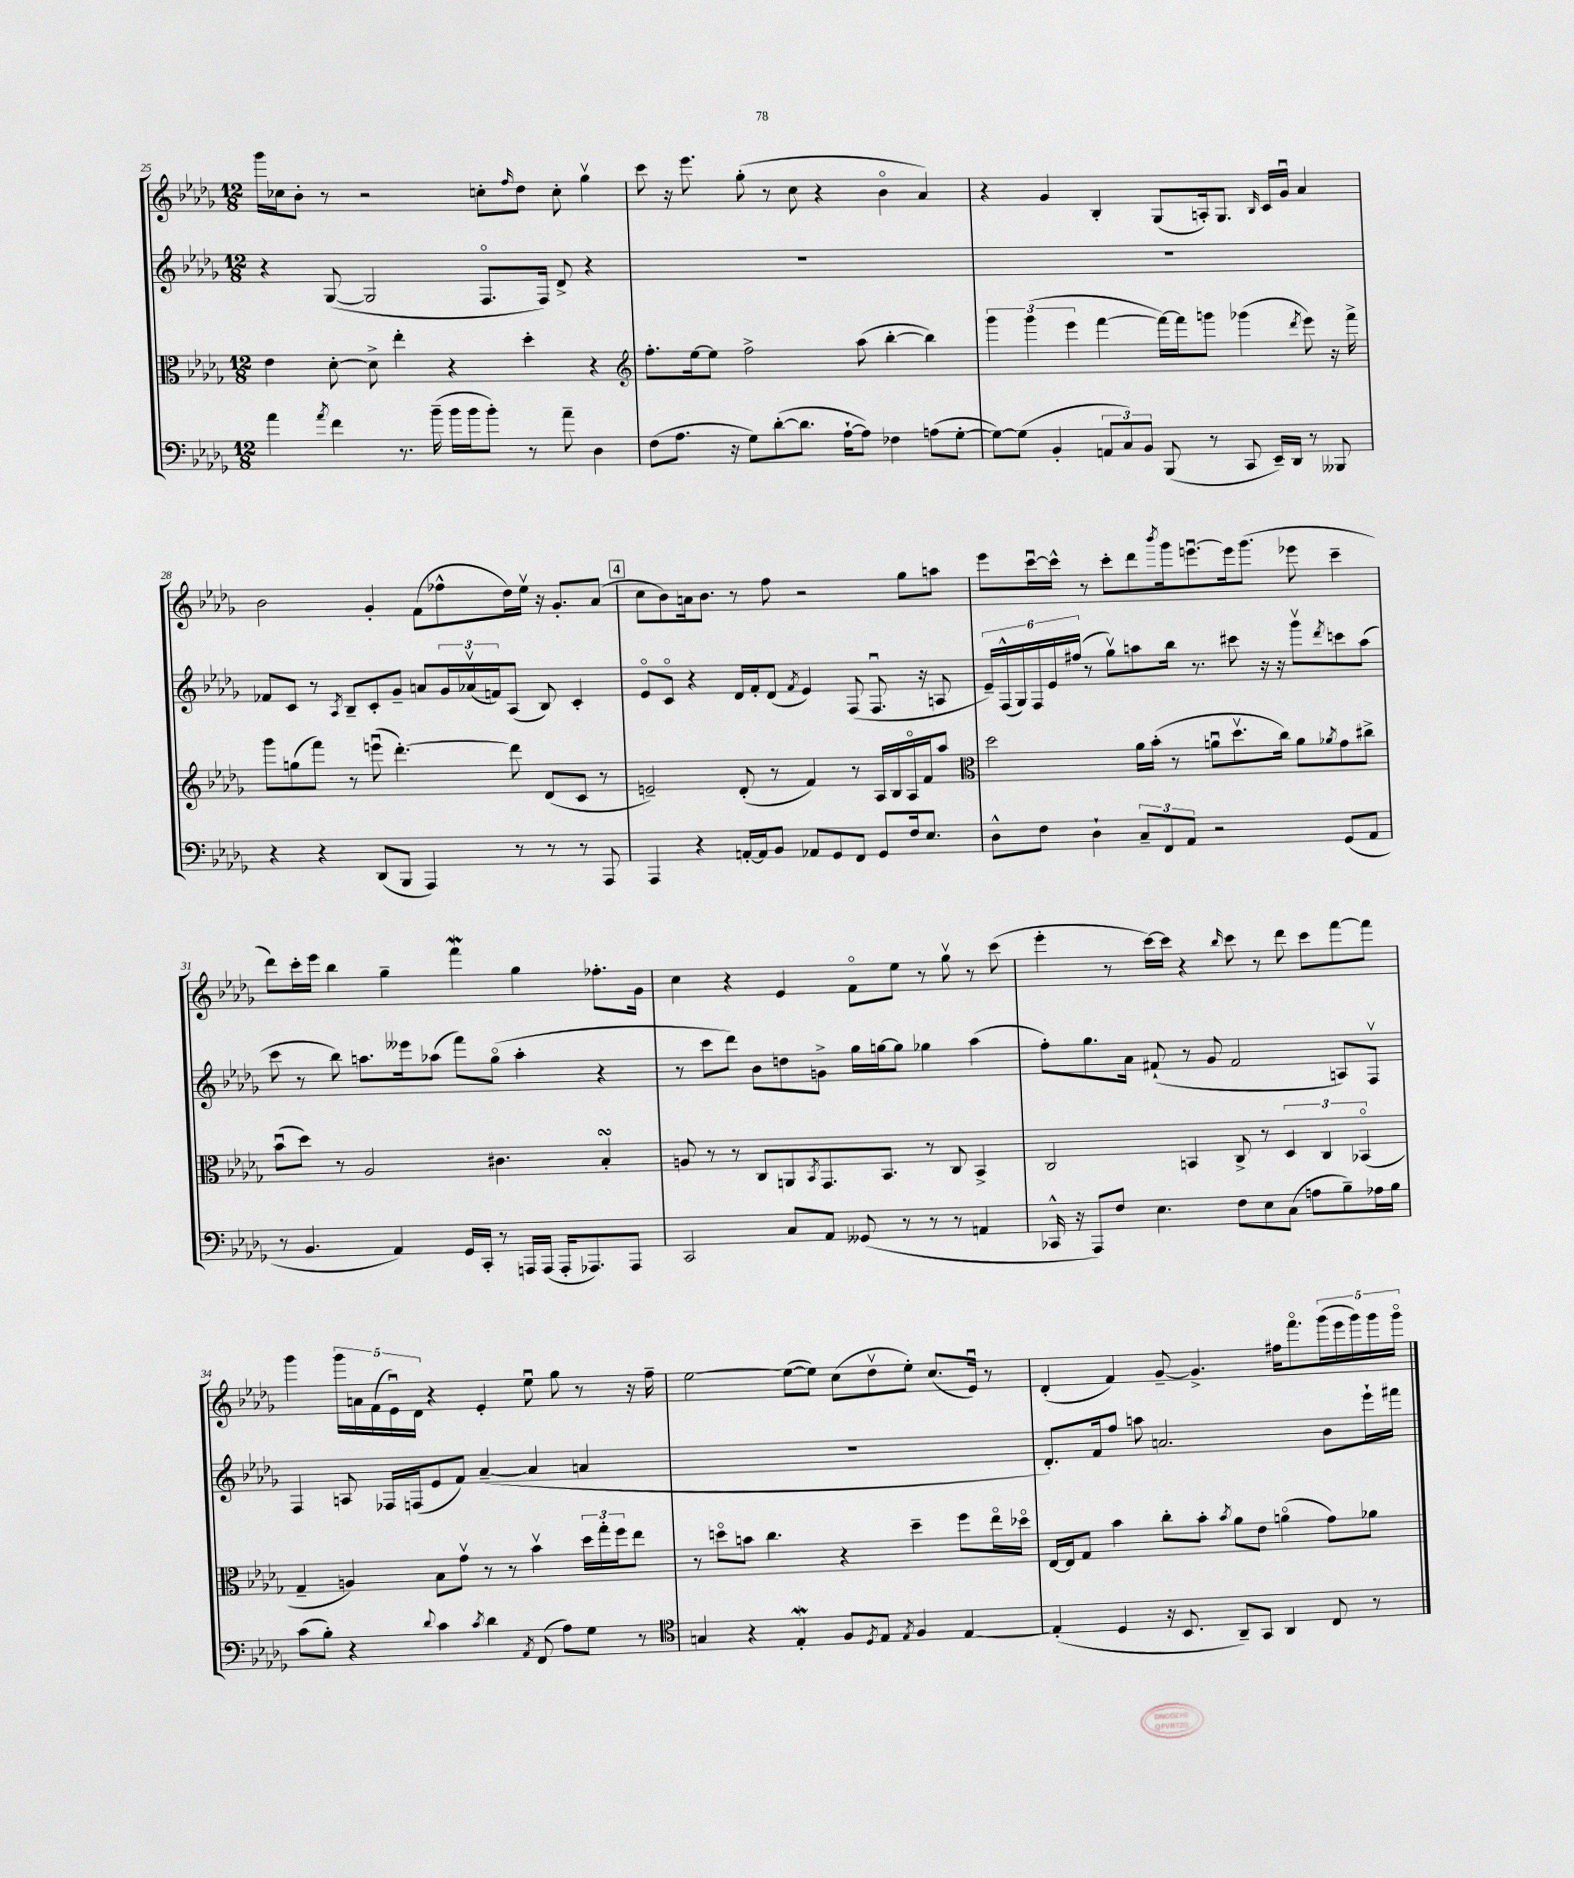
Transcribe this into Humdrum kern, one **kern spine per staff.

**kern	**kern	**kern	**kern
*part4	*part3	*part2	*part1
*staff4	*staff3	*staff2	*staff1
*clefF4	*clefC3	*clefG2	*clefG2
*k[b-e-a-d-g-]	*k[b-e-a-d-g-]	*k[b-e-a-d-g-]	*k[b-e-a-d-g-]
*M12/8	*M12/8	*M12/8	*M12/8
=25	=25	=25	=25
4a-\	4e-\	4r	16ggg-\LL
.	.	.	16cc-X\J
.	.	.	8b-'\J
8qa-/	.	.	.
4f\	[8d-'\	([8G-/	8r
.	8d-^\]	2G-/]	2r
8.r	4ee-'\	.	.
(16b-~\	.	.	.
16b-\LL	4r	.	.
16b-\J	.	.	.
8b-'\J)	.	8.F/L	8ccn'\L
.	.	.	16qqff/
8r	4dd-'\	.	8dd-\J
.	.	16F/Jk)	.
8a-~\	.	8d-^/	8cc'\
4D-\	4r	4r	4gg-v\
=26	=26	=26	=26
*	*clefG2	*	*
(8F\L	8.ff'\L	1.r	8ccc\
8.A-\J	.	.	16r
.	[16ee-\k	.	8.eee-\
.	8ee-\J]	.	.
16r	.	.	.
8G-\L)	2ff^\	.	(8gg-'\
([8d-'\	.	.	8r
8.d-\J]	.	.	8cc\
.	.	.	4r
[16A-`\KL	.	.	.
8A-\J])	(8aa-\	.	.
4F-X\	[4bb-'\	.	4b-\
(8An\L	4bb-\])	.	4a-/)
[8G-'\J	.	.	.
=27	=27	=27	=27
8G-\L_)	6ggg-\	1.r	4r
(8G-\J]	.	.	.
.	(6ggg-\	.	.
4BB-'/	.	.	4g-/
.	6eee-\	.	.
12AAn/L	[4fff\	.	4B-'/
12C/)	.	.	.
12BB-/J	.	.	.
(8BBB-/	16fff\LL_)	.	(8G-/L
.	16fff\J]	.	.
8r	8gggn\J	.	16An'/k)
.	.	.	8.G-/J
8CC/	(4ggg-X\	.	.
.	.	.	16qqB-/
16EE-~/LL)	.	.	16c/LL
16DD-/JJ	.	.	16g-u/JJ
.	8qddd-/	.	.
8r	8eee-\)	.	4a-/
8BBB--X/	16r	.	.
.	16fff^\	.	.
!!LO:LB:g=z
=28	=28	=28	=28
4r	8ggg-\L	8f-X/L	2b-\
.	(8ggn\	8c/J	.
4r	8fff\J)	8r	.
.	.	8qA-/	.
.	8r	8B-~/L	.
(8DD-/L	(8eeenu\	8c'/	4g-'/
8BBB-/J	[4.ddd-'\)	8g-~/J	.
4AAA-/)	.	8an/L	(8f\L
.	.	24g-/L	8ff-X^^\
.	.	(24a-Xv/	.
.	.	24fn/J)	.
8r	8ddd-\]	(8A-/J	16dd-\L)
.	.	.	16ee-v\JJ
8r	(8d-/L	8B-/)	16r
.	.	.	8.g-'/L
8r	8c/J	4c'/	.
8AAA-/	8r	.	(8a-/J
!!LO:REH:place=s1:t=4
=29	=29	=29	=29
4AAA-/	2en~/)	8e-/L	8cc\L
.	.	8c/J	8b-\)
4r	.	4r	16an\k
.	.	.	8.b-\J
[16AAn'/LL	(8d-'/	16d-/LL	8r
16AA/J]	.	16f'/J	.
8BB-/J	8r	(8d-/J	8ff\
.	.	8qf/	.
8AA-X/L	4f/)	4e-/)	2r
8GG-/	.	.	.
8FF/J	8r	(8F/	.
8GG-/L	16A-/LL	8.Fu/	.
.	16B-/	.	.
16F/k	16A-/	.	8gg-\L
8.E-/J	16f/J	16r	.
.	8aa-/J	8An/	8aan\J
=30	=30	=30	=30
*	*clefC3	*	*
8D-^^\L	2dd-\	24e-~/LL)	8eee-\L
.	.	(24F^^/	.
.	.	24G-/)	.
8F\J	.	24F/	[16cccu\L
.	.	24e-/	.
.	.	.	16ccc^^\JJ]
.	.	(24ff#X/JJ	.
4D-`\	.	8r	8r
.	.	8gg-v\L)	8ccc'\L
12C~/L	16a-\LL	8aan\	8ddd-\
.	(16b-'\JJ	.	.
12FF/	.	.	.
.	.	.	8qbbb-/
.	8r	16bb-\Jk	16ggg-\k
12AA-/J	.	.	.
.	.	8.r	[8.eeenu\
2r	8anu\L	.	.
.	8.dd-v\	8ccc#X\	16eee\k]
.	.	.	(8.ggg-\J
.	.	16r	.
.	16cc\Jk)	16r	.
.	8a\L	8ggg-v\L	8eee-X\
.	8qa-X/	8qddd-/	.
(8GG-/L	8g-\	8cccn\	4ccc~\
8AA-/J	8cc#X^\J	(8aa\J	.
!!LO:LB:g=z
=31	=31	=31	=31
8r	(8b-u\L	8ccc\	8ddd-\L)
4.BB-/	8dd-\J)	8r	16ccc'\L
.	.	.	16eee-\JJ
.	8r	8bb-\)	4bb-\
.	2A-/	8.aan\L	.
4AA-/)	.	.	4gg-~\
.	.	16eee--X\k	.
.	.	(8aa-X\J	.
16GG-/LL	.	8fff\L)	4fffW\
16CC'/JJ	.	.	.
8r	4.c#X\	(8gg-\J	.
16AAAn/LL	.	4aa-'\	4gg-\
(16AAA/JJ	.	.	.
16AAA'/KL	.	.	.
8.AAA-X/)	.	.	.
.	4B-sSSS'/	4r	8.ff-X'\L
8AAA-/J	.	.	.
.	.	.	16g-\Jk
=32	=32	=32	=32
2CC/	8An/	8r	4cc\
.	8r	8ccc\L	.
.	8r	8ddd-\J)	4r
.	8C/L	8b-\L	.
8C/L	8AAn/	8ddn\	4e-/
.	8qBB-/	.	.
8AA-/J	8.GG-/	8gn^\J	.
(8GG--X/	.	16gg-\LL	8f\L
.	8.BB-/J	[16ggn\J	.
8r	.	8gg\J]	8ee-\J
8r	8r	4gg-X\	8r
8r	8C/	.	8gg-v\
4AAn/	4BB-^/	(4aa-\	8r
.	.	.	(8ccc\
=33	=33	=33	=33
16CC-X^^/	2C/	8ff'\L)	4eee-'\
16r	.	.	.
8AAA-/L)	.	8.gg-\	.
8F/J	.	.	8r
.	.	16a-\Jk	.
4.E-\	.	(8f#X`/	[16ccc\LL)
.	.	.	16ccc\JJ]
.	4BBn/	8r	4r
.	.	8g-/	.
.	.	.	16qqbb-/
8F\L	8C^/	2f#/	8ccc\
8E-\	8r	.	8r
(8C\J	6D-/	.	8ddd-\
8An\L	.	.	8ccc\L
.	6C/	.	.
8B-~\)	.	8An/L)	[8fff\
.	(6BB-X/	.	.
16A-X\L	.	8Fv/J	8fff\J]
16B-\JJ	.	.	.
!!LO:LB:g=z
=34	=34	=34	=34
(8c\L	4G-~/	4F/	4ggg-\
8B-'\J)	.	.	.
4r	4An/)	8An/	20ggg-\LL
.	.	.	20an\
.	.	.	(20f\
.	.	16F-X/LL	.
.	.	.	20e-u\)
.	.	(16Fn/J	.
.	.	.	20d-\JJ
8qqd-/	.	.	.
4c\	8B-\L	8e-/	4r
.	8g-v\J	8f/J)	.
8qc/	.	.	.
4d-\	8r	([4a-~/	4e-'/
.	8r	.	.
8qAA-/	.	.	.
(8FF/	4b-v\	4a-/]	8ee-u\
8A-\L)	.	.	8gg-\
8G-\J	24dd-\LL	4an/	8r
.	24gg-'\	.	.
.	24ff\J	.	.
8r	8ee-\J	.	16r
.	.	.	16ff~\
=35	=35	=35	=35
*clefC4	*	*	*
4Gn/	8r	1.r	[2ee-\
.	8ddn\L	.	.
4r	8bn\J	.	.
.	4.cc\	.	.
4E-W'/	.	.	(8ee-\L_
.	.	.	8ee-\J])
8F/L	4r	.	(8cc\L
8qD-/	.	.	.
8E-/J	.	.	8dd-v\
8qE-/	.	.	.
4F/	4dd~\	.	8ee-'\J)
.	.	.	(8.cc/L
[4E-/	8ff\L	.	.
.	.	.	16e-u/Jk)
.	16ee-\L	.	8r
.	16dd-X\JJ	.	.
=36	=36	=36	=36
(4E-'/]	[16E-/LL	8.d-'/L)	(4d-'/
.	16E-/J]	.	.
.	8G-/J	.	.
.	.	16f/k	.
4D-/	4b-\	8ff/J	4f/)
.	.	8aan\	.
16r	8cc'\L	2.an/	[8g-~/
8.BB-/	.	.	.
.	8b-'\J	.	4.g-^/]
.	8qb-/	.	.
8AA-~/L)	8a-\L	.	.
8GG-/J	8e-\J	.	.
4AA-/	(4an\	.	16ff#X\KL
.	.	.	8.fff\
8C/	8g-\L)	8b-\L	(20ggg-\L
.	.	.	20eee-\
.	.	.	20ggg-\)
8r	8a-X\J	16eee-`\L	.
.	.	.	20ggg-\
.	.	16fff#X\JJ	.
.	.	.	20ggg-\JJ
==	==	==	==
*-	*-	*-	*-
